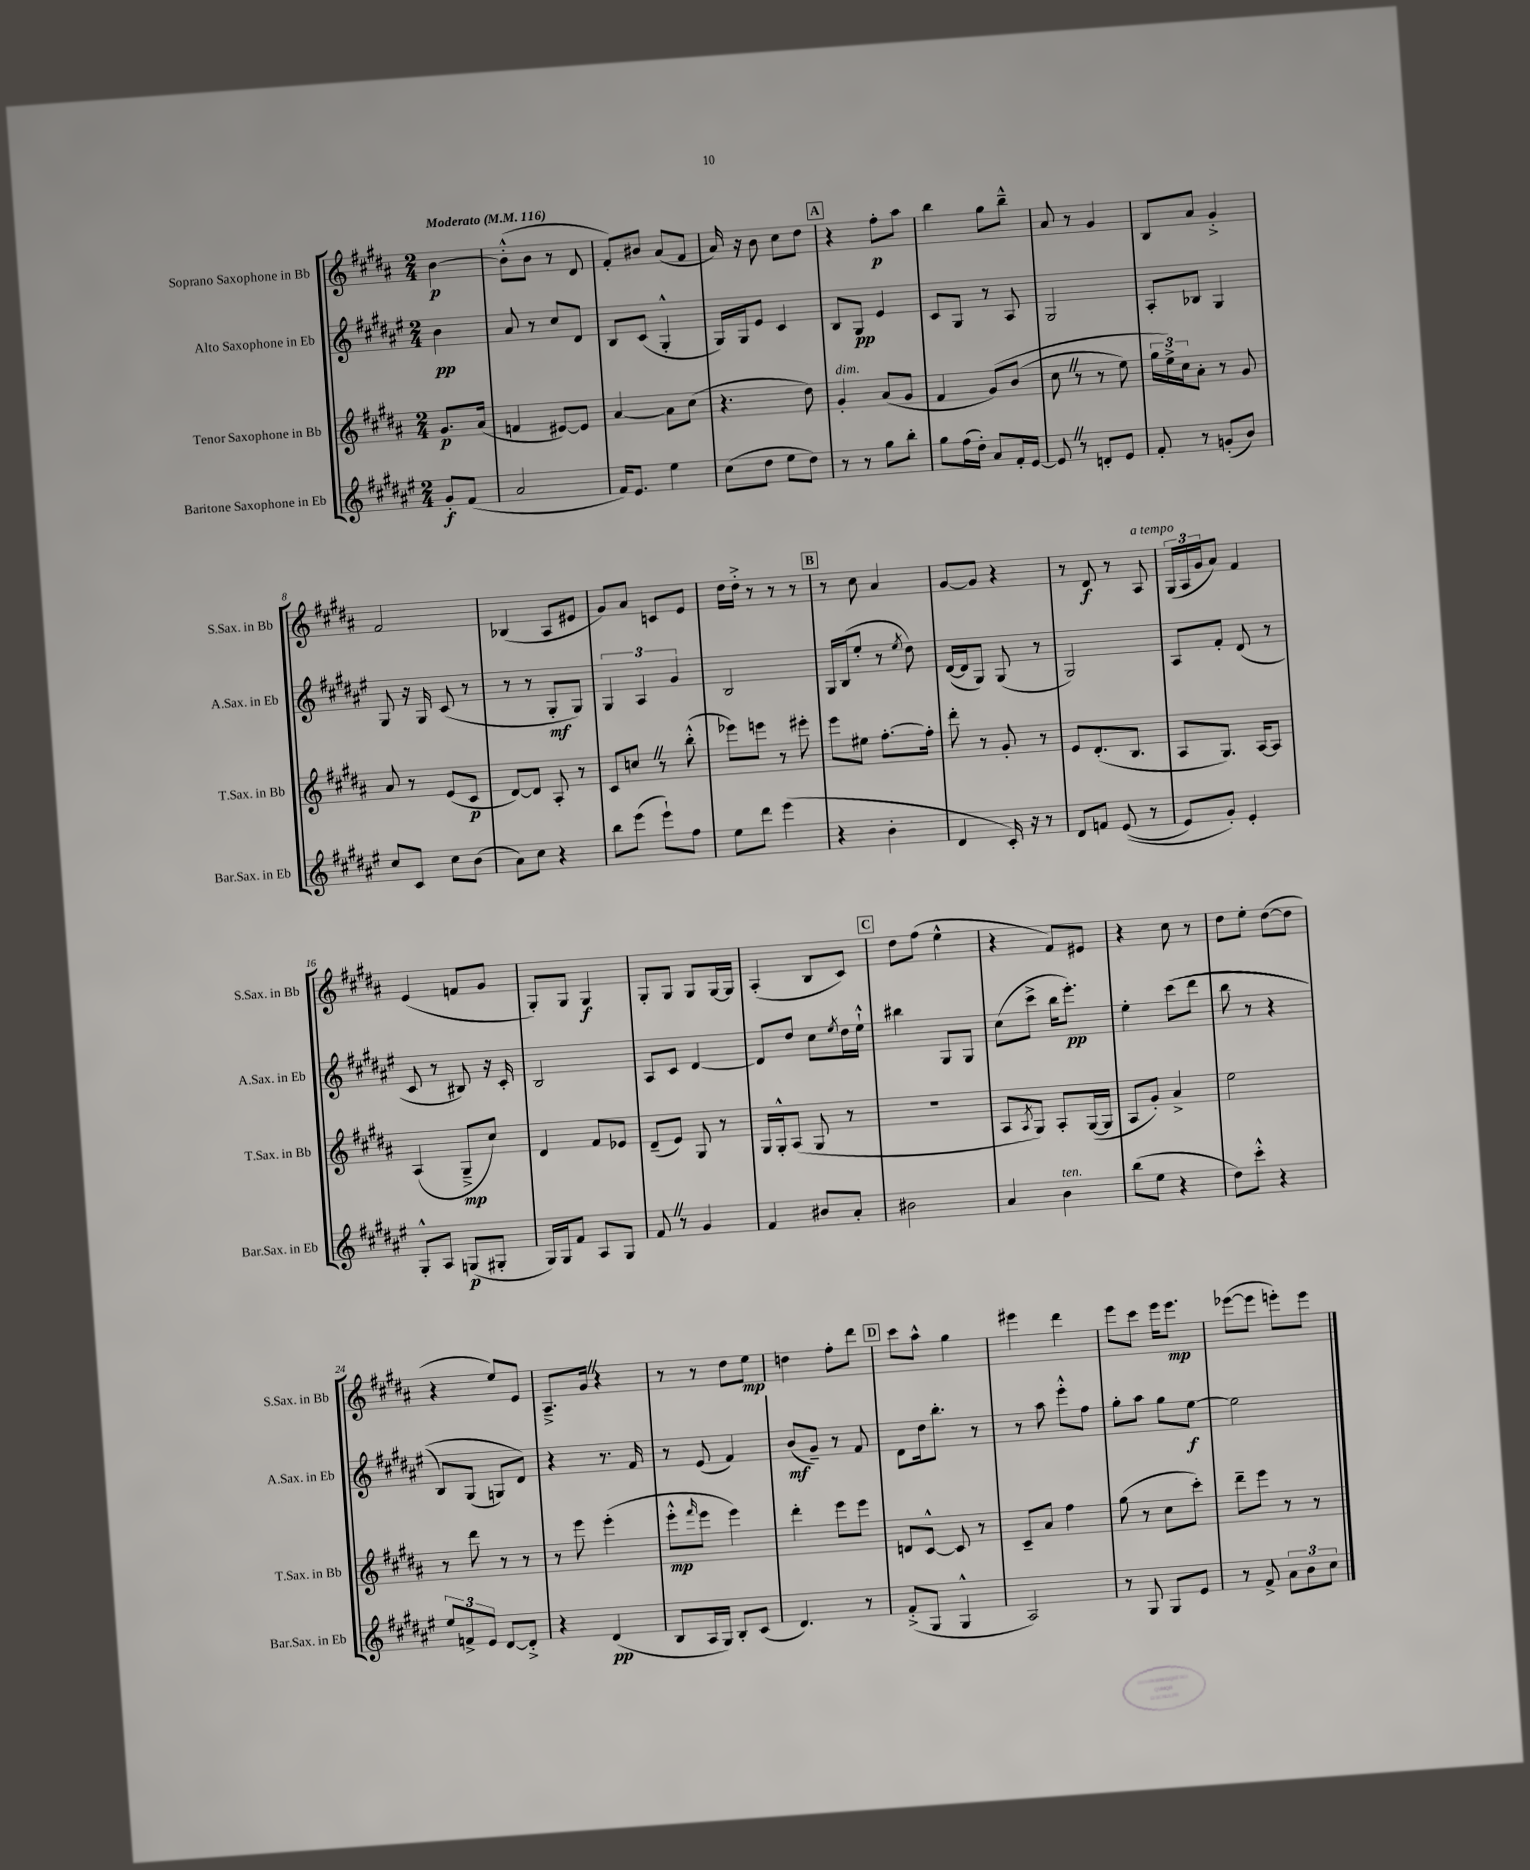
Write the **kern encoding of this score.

**kern	**kern	**kern	**kern
*staff4	*staff3	*staff2	*staff1
*clefG2	*clefG2	*clefG2	*clefG2
*k[f#c#g#d#a#e#]	*k[f#c#g#d#a#]	*k[f#c#g#d#a#e#]	*k[f#c#g#d#a#]
*M2/4	*M2/4	*M2/4	*M2/4
*MM116	*MM116	*MM116	*MM116
8g#'/L	8.g#/L	4b\	[4b\
(8f#/J	.	.	.
.	(16a#/Jk	.	.
=	=	=	=
2a#/	4f/	8a#/	(8b'^^\]L
.	.	8r	8b\J
.	[8e#/L)	8cc#/L	8r
.	8e#/]J	8d#/J	8d#/
=	=	=	=
16f#/LK)	[4a#/	8B/L	8f#'/L)
8.e#/J	.	.	.
.	.	(8c#/J	8b#/J
4ee#\	8a#\]L	4G#'^^/	(8a#/L
.	(8cc#\J	.	8f#/J
=	=	=	=
(8cc#\L	4.r	16G#/LL)	16a#/)
.	.	16G#/J	16r
8dd#\J	.	8e#/J	8b\
8ee#\L	.	4c#/	8cc#\L
8dd#\J)	8dd#\)	.	8dd#\J
=	=	=	=
8r	4g#'/	8B/L	4r
8r	.	8G#/J	.
8gg#\L	(8a#/L	4e#/	8ff#'\L
8bb'\J	8g#/J	.	8aa#\J
=	=	=	=
8gg#\L	4f#/	8c#/L	4bb\
(16ff#\L	.	8G#/J	.
16dd#'\JJ)	.	.	.
8a#/L	&(8g#/L)	8r	8gg#\L
16f#'/L	(8b/J	8A#/	8bb~^^\J
[16e#/JJ	.	.	.
=	=	=	=
8e#/]	8cc#\	2G#/	8a#/
8r	8r	.	8r
8d'/L	8r	.	4g#/
8e#/J	8ee\)	.	.
=	=	=	=
8f#'/	24gg#\LL	8A#'/L	8B/L
.	24ee^\&)	.	.
.	24cc#\J	.	.
8r	8a#'\J	8B-/J	8a#/J
(8g'/L	8r	4G#/	4g#'^/
8b/J)	8g#/	.	.
=	=	=	=
8cc#/L	8a#/	8G#/	2f#/
8c#/J	8r	16r	.
.	.	16G#/	.
8cc#\L	(8e/L	(8c#/	.
(8b\J	8c#/J	8r	.
=	=	=	=
8a#\L)	[8d#/L)	8r	(4B-/
8cc#\J	8d#/]J	8r	.
4r	8A#'/	8G#'/L	8A#/L
.	8r	8G#/J)	8e#/J
=	=	=	=
8bb\L	8c#/L	6G#/	8g#/L)
(8eee#\J	8cc/J	.	8a#/J
.	.	6A#/	.
8eee#`\L)	8r	.	8c/L
.	.	6g#/	.
8ff#\J	(8bb'^^\	.	8e/J
=	=	=	=
8ee#\L	8eee-\L)	2B/	16dd#\LL
.	.	.	16dd#'^\JJ
8ddd#\J	8eee\J	.	8r
(4eee#\	8r	.	8r
.	8eee#'\	.	8r
=	=	=	=
4r	8eee\L	16G#/LL	8r
.	.	(16B/J	.
.	8ee#\J	8ee#'/J	8cc#\
4b'\	[8.ff#'\L	8r	4a#/
.	.	8qee#/	.
.	.	8dd#\)	.
.	16ff#'\]Jk	.	.
=	=	=	=
4d#/	8ddd#'\	([16d#/LL	[8g#/L
.	.	16d#/]J	.
.	8r	8G#/J)	8g#/]J
16c#'/)	8g#'/	(8G#/	4r
16r	.	.	.
8r	8r	8r	.
=	=	=	=
8d#/L	8e/L	2G#/)	8r
8f/J	(8.d#'/	.	8d#/
&((8e#/	.	.	8r
.	8.B/J	.	.
8r	.	.	8A#/
=	=	=	=
8e#/L)	8A#/L	8A#/L	(24G#/LL
.	.	.	24A#/
.	.	.	24g#/J
8g#'/J&)	8.G#/J)	8f#'/J	8a#/J)
4e#'/	.	(8d#/	4f#/
.	[16A#/LK	.	.
.	8A#/]J	8r	.
=	=	=	=
8G#'^^/L	(4A#/	8c#/	(4e/
8A#/J	.	8r	.
(8G/L	8G#~^/L	8B#/)	8f/L
8G#'/J	8cc#/J)	16r	8g#/J
.	.	16c#'/	.
=	=	=	=
16G#/LL)	4d#/	2B/	8G#'/L)
16G#/J	.	.	.
8f#/J	.	.	8G#/J
8A#/L	8f#/L	.	4G#/
8G#/J	8e-/J	.	.
=	=	=	=
8f#/	(8d#~/L	8A#/L	8G#'/L
8r	8e/J)	8c#/J	8G#/J
4g#/	8G#/	[4d#/	8G#/L
.	8r	.	[16G#/L
.	.	.	16G#/]JJ
=	=	=	=
4f#/	16G#/LL	8d#/]L	(4A#'/
.	16G#'^^/J	.	.
.	(8A#/J	8dd#/J	.
8b#/L	8G#/	8cc#\L	8B/L
.	.	8qee#/	.
8a#'/J	8r	16dd#\L	8c#/J)
.	.	16ee#`^^\JJ	.
=	=	=	=
2b#\	2r	4bb#\	8dd#\L
.	.	.	(8ff#\J
.	.	8G#/L	4ee^^\
.	.	8G#/J	.
=	=	=	=
4a#/	8A#/L	(8cc#\L	4r
.	8qA#/	.	.
.	8G#/J)	8ccc#^\J	.
4b\	8A#'/L	16bb\LK	8f#/L)
.	.	8.eee#'\J)	.
.	([16G#/L	.	8e#/J
.	16G#/]JJ	.	.
=	=	=	=
(8bb\L	8A#/L	4ee#'\	4r
8ee#\J	8g#'/J)	.	.
4r	4a#^/	&((8ccc#\L	8cc#\
.	.	8ddd#\J	8r
=	=	=	=
8dd#\L)	2ee\	8bb\	8dd#\L
8ccc#'^^\J	.	8r	8ee'\J
4r	.	4r	([8dd#\L
.	.	.	8dd#\]J
=	=	=	=
12ee#/L	8r	8B/L)	4r
12f^/	.	.	.
.	8ddd#\	(8G#/J	.
12e#/J	.	.	.
[8d#/L	8r	8G/L)	8ee/L)
8d#'^/]J	8r	8d#/J&)	8e/J
=	=	=	=
4r	8r	4r	8.A#~^/L
.	8eee\	.	.
.	.	.	16g#/Jk
(4d#/	(4eee'\	8.r	4r
.	.	16f#/	.
=	=	=	=
8B/L	8eee'^^\L	8r	8r
.	16qqfff#/	.	.
16A#/L	8eee\J	(8e#/	8r
16G#/JJ)	.	.	.
8B'/L	4eee\)	4f#/)	8dd#\L
(8c#/J	.	.	8ee\J
=	=	=	=
4.d#/)	4ddd#'\	(8b/L	4dd\
.	.	8g#~/J)	.
.	8eee\L	8r	8ff#'\L
8r	8eee\J	8f#/	8ddd#\J
=	=	=	=
(8f#'^/L	8d/L	8d#\L	8ccc#\L
8G#/J	[8c#^^/J	16dd#\k	8aa#^^\J
.	.	8.bb'\J	.
4G#^^/	8c#/]	.	4gg#\
.	8r	8r	.
=	=	=	=
2A#/)	8c#~/L	8r	4eee#\
.	8a#/J	8aa#\	.
.	4ff#\	8eee#'^^\L	4ddd#\
.	.	8ff#\J	.
=	=	=	=
8r	(8gg#\	8gg#'\L	8eee\L
8G#/	8r	8aa#\J	8ccc#\J
8G#/L	8cc#\L	8gg#\L	16eee\LK
.	.	.	8.eee\J
8e#/J	8ccc#'\J)	[8ee#\J	.
=	=	=	=
8r	8ddd#~\L	2ee#\]	([8eee-\L
8f#^/	8eee\J	.	8eee-\]J
12a#\L	8r	.	8eee'\L)
12b\	.	.	.
.	8r	.	8eee\J
12cc#\J	.	.	.
==	==	==	==
*-	*-	*-	*-
